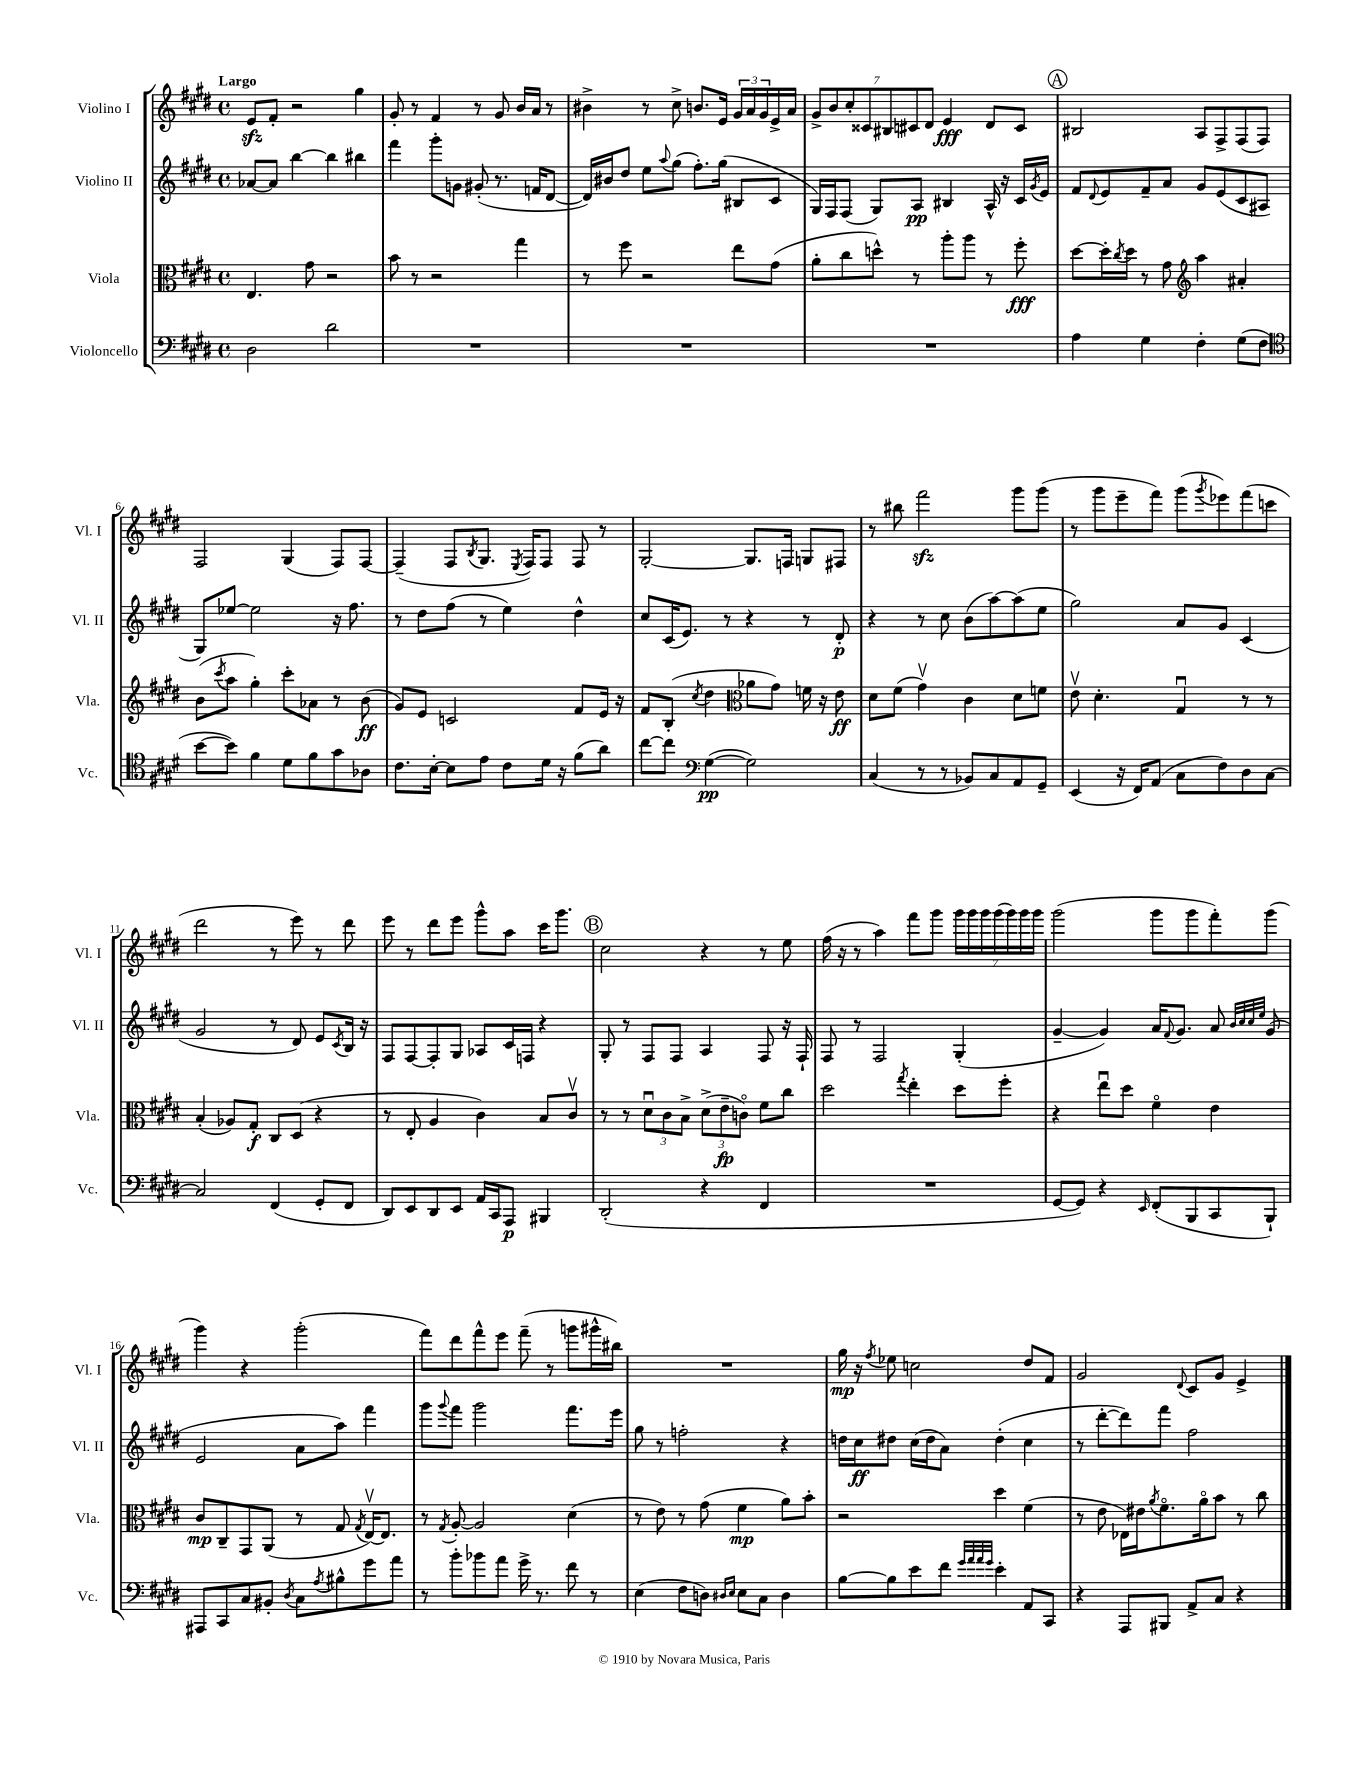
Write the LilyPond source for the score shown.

<<
\new StaffGroup <<
\new Staff = "s0" \with { instrumentName = "Violino I" shortInstrumentName = "Vl. I" } {
    \clef treble \key e \major \defaultTimeSignature \time 4/4 \tempo "Largo"
    e'8\sfz fis'8-. r2 gis''4 |
    gis'8-. r8 fis'4 r8 gis'8 b'16 a'16 r8 |
    bis'4-> r8 cis''8-> b'8. e'16 \tuplet 3/2 { gis'16 a'16 gis'16 } e'16-> a'16 |
    \tuplet 7/4 { gis'8-> b'8 cis''8-. cisis'8 bis8 cis'8 dis'8 } e'4\fff dis'8 cis'8 |
    \mark \markup { \circle "A" } bis2 a8 fis8-> fis8( fis8) |
    fis2 gis4( fis8) fis8~ |
    fis4--( fis8 \acciaccatura { b8 } gis8. \acciaccatura { e8 } fis16) fis8 fis8 r8 |
    gis2~-. gis8. f16 g8 fis8 |
    r8 bis''8 fis'''2\sfz gis'''8 gis'''8( |
    r8 gis'''8 e'''8-- fis'''8) gis'''8( \acciaccatura { gis'''8 } ees'''8) fis'''8( c'''8 |
    dis'''2 r8 e'''8) r8 dis'''8 |
    e'''8 r8 dis'''8 e'''8 gis'''8-^ a''8 cis'''16 gis'''8. |
    \mark \markup { \circle "B" } cis''2 r4 r8 e''8 |
    fis''16( r16 r8 a''4) fis'''8 gis'''8 \tuplet 7/4 { gis'''16 gis'''16 gis'''16 gis'''16( gis'''16) gis'''16 gis'''16 } |
    gis'''2( gis'''8 gis'''8 fis'''8-.) gis'''8( |
    gis'''4) r4 gis'''2-.( |
    fis'''8) dis'''8 fis'''8-^ e'''8 fis'''8--( r8 g'''8 gis'''16-^ bis''16) |
    R1 |
    gis''16\mp r16 \acciaccatura { fis''8 } ees''8 c''2 dis''8 fis'8 |
    gis'2 \appoggiatura { dis'8 } cis'8 gis'8 e'4-> \bar "|." |
}
\new Staff = "s1" \with { instrumentName = "Violino II" shortInstrumentName = "Vl. II" } {
    \clef treble \key e \major \defaultTimeSignature \time 4/4
    aes'8~ aes'8 b''4~ b''4 bis''4 |
    fis'''4 gis'''8-. g'8 gis'8-.( r8. f'16 dis'8~ |
    dis'16) bis'16 dis''8 e''8 \appoggiatura { a''8 } gis''8( fis''8.-.) gis''16( bis8 cis'8 |
    gis16) fis16 fis8( gis8) a8\pp bis4 a16-^ r16 cis'16 \acciaccatura { gis'8 } e'16 |
    \mark \markup { \circle "A" } fis'8 \appoggiatura { dis'8 } e'8 fis'8-- a'8 gis'8 e'8( cis'8 ais8 |
    gis8) ees''8~ ees''2 r16 fis''8. |
    r8 dis''8 fis''8( r8 e''4) dis''4-^ |
    cis''8 cis'16( e'8.) r8 r4 r8 dis'8-.\p |
    r4 r8 cis''8 b'8( a''8~) a''8( e''8 |
    gis''2) a'8 gis'8 cis'4( |
    gis'2 r8 dis'8) e'8 \acciaccatura { cis'8 } b16 r16 |
    fis8 fis8~ fis8-. gis8 aes8 cis'16 f16 r4 |
    \mark \markup { \circle "B" } gis8-. r8 fis8 fis8 a4 fis8 r16 fis16-! |
    fis8 r8 fis2 gis4-.( |
    gis'4~-- gis'4) a'16 \appoggiatura { fis'8 } gis'8. a'8 \grace { b'32 cis''32 cis''32 e''32 } gis'8( |
    e'2 a'8 a''8) fis'''4 |
    gis'''8 \appoggiatura { gis'''8 } fis'''8 gis'''2 fis'''8. e'''16 |
    gis''8 r8 f''2-. r4 |
    d''16 cis''16\ff dis''8 cis''16( dis''16 a'8) dis''4-.( cis''4 |
    r8 dis'''8~-. dis'''8) fis'''8 fis''2 \bar "|." |
}
\new Staff = "s2" \with { instrumentName = "Viola" shortInstrumentName = "Vla." } {
    \clef alto \key e \major \defaultTimeSignature \time 4/4
    e4. gis'8 r2 |
    b'8 r8 r2 gis''4 |
    r8 fis''8 r2 e''8 gis'8( |
    a'8-. cis''8 d''8-^) r8 a''8-. a''8 r8 fis''8-.\fff |
    \mark \markup { \circle "A" } dis''8~ dis''16-. \acciaccatura { cis''8 } dis''16 r8 gis'8 \clef treble a''4 ais'4-. |
    b'8( \acciaccatura { cis'''8 } a''8 gis''4-.) cis'''8-. aes'8 r8 b'8\ff( |
    gis'8) e'8 c'2 fis'8 e'16 r16 |
    fis'8 b8-.( \acciaccatura { cis''8 } dis''4 \clef alto aes'8 gis'8) f'16 r16 e'8\ff |
    dis'8 fis'8( gis'4\upbow) cis'4 dis'8 f'8 |
    e'8\upbow dis'4.-. gis4\downbow r8 r8 |
    b4-.( aes8) gis8-.\f cis8 dis8( r4 |
    r8 e8-. a4 cis'4) b8 cis'8\upbow |
    \mark \markup { \circle "B" } r8 r8 \tuplet 3/2 { dis'8\downbow cis'8 b8-> } \tuplet 3/2 { dis'8->( e'8--\fp c'8\flageolet) } fis'8 cis''8 |
    dis''2 \acciaccatura { gis''8 } e''4-. dis''8 fis''8-. |
    r4 e''8\downbow dis''8 fis'4\flageolet e'4 |
    cis'8\mp cis8-- gis,8 a,8( r8 gis8 \acciaccatura { gis8 } e16~\upbow) e8. |
    r8 \acciaccatura { gis8 } a8~-. a2 dis'4( |
    r8 e'8) r8 gis'8( fis'4\mp a'8) b'8-. |
    r2 dis''4 fis'4( |
    r8 e'8 ees16) eis'16 \acciaccatura { a'8 } fis'8.\flageolet a'16\flageolet b'8 r8 cis''8 \bar "|." |
}
\new Staff = "s3" \with { instrumentName = "Violoncello" shortInstrumentName = "Vc." } {
    \clef bass \key e \major \defaultTimeSignature \time 4/4
    dis2 dis'2 |
    R1 |
    R1 |
    R1 |
    \mark \markup { \circle "A" } a4 gis4 fis4-. gis8( fis8 |
    \clef tenor b'8~ b'8) fis'4 dis'8 fis'8 gis'8 aes8 |
    cis'8. b16~-. b8 e'8 cis'8 dis'16 r16 fis'8( a'8) |
    cis''8~ cis''8 \clef bass gis4~\pp( gis2) |
    cis4( r8 r8 bes,8) cis8 a,8 gis,8-- |
    e,4( r16 fis,16) a,8( cis8 fis8) dis8 cis8~ |
    cis2 fis,4( gis,8-. fis,8 |
    dis,8) e,8 dis,8 e,8 a,16 cis,16 a,,8\p bis,,4 |
    \mark \markup { \circle "B" } dis,2-.( r4 fis,4 |
    R1 |
    gis,8~ gis,8) r4 \grace { e,16 } fis,8-.( b,,8 cis,8 b,,8-!) |
    ais,,8 cis,8 cis8 bis,8-. \acciaccatura { dis8 } cis8 \acciaccatura { a8 } bis8-^ gis'8 a'8 |
    r8 b'8-. bes'8 a'8 gis'16-> r8. fis'8 r8 |
    e4( fis8 d8) \grace { dis16 e16 } e8 cis8 dis4 |
    b8~ b8 e'8 fis'8 \grace { gis'32 a'32 a'32 gis'32 } e'4-. a,8 cis,8 |
    r4 a,,8 bis,,8 a,8-> cis8 r4 \bar "|." |
}
>>
>>
